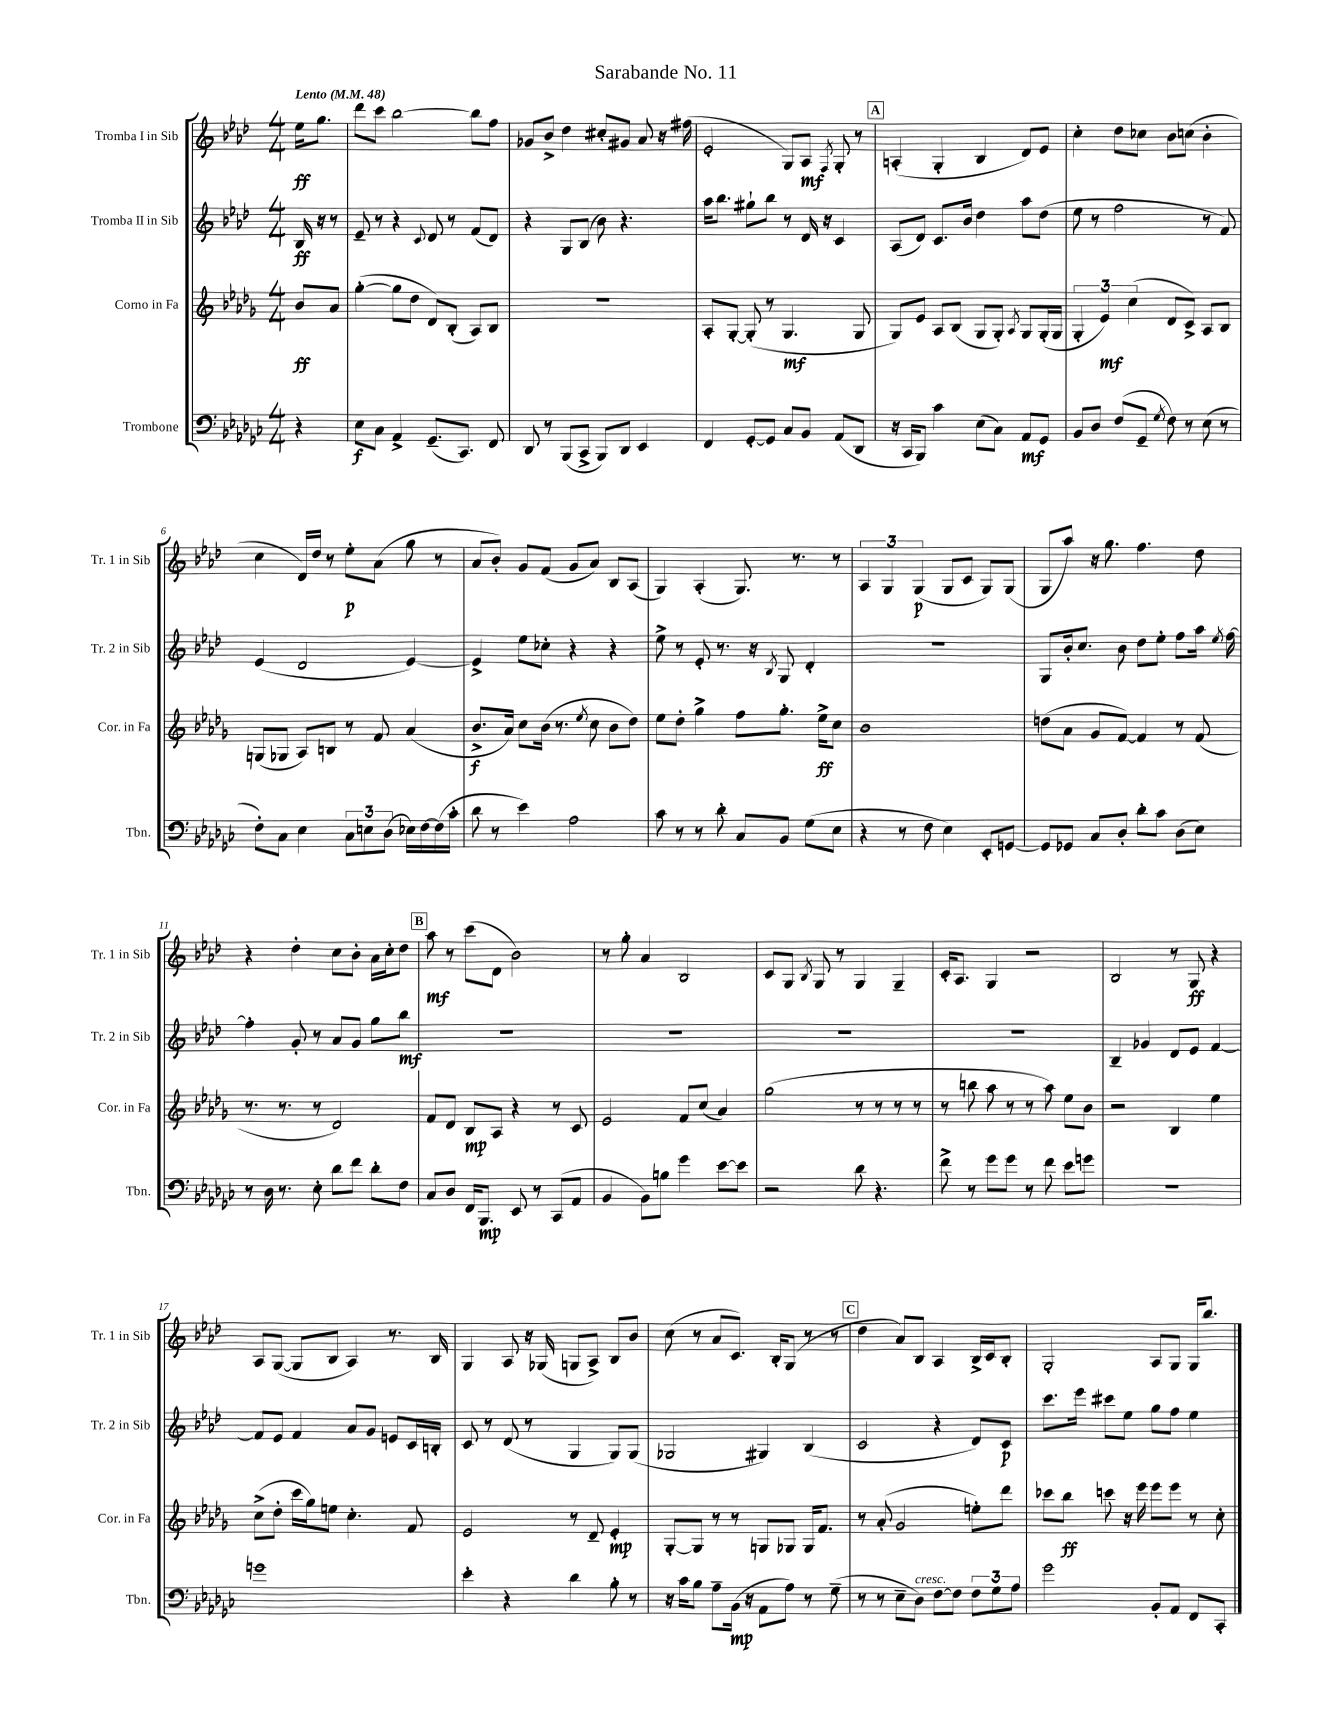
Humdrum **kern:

**kern	**dynam	**kern	**dynam	**kern	**dynam	**kern	**dynam
*part4	*part4	*part3	*part3	*part2	*part2	*part1	*part1
*staff4	*staff4	*staff3	*staff3	*staff2	*staff2	*staff1	*staff1
*I"Trombone	*	*I"Corno in Fa	*	*I"Tromba II in Sib	*	*I"Tromba I in Sib	*
*I'Tbn.	*	*I'Cor. in Fa	*	*I'Tr. 2 in Sib	*	*I'Tr. 1 in Sib	*
*clefF4	*	*clefG2	*	*clefG2	*	*clefG2	*
*k[b-e-a-d-g-c-]	*	*k[b-e-a-d-g-]	*	*k[b-e-a-d-]	*	*k[b-e-a-d-]	*
*M4/4	*	*M4/4	*	*M4/4	*	*M4/4	*
*MM48	*	*MM48	*	*MM48	*	*MM48	*
=	=	=	=	=	=	=	=
!	!	!	!	!	!	!LO:TX:a:B:t=Lento	!
4r	.	8b-/L	ff	16B-/	ff	16ee-\KL	ff
.	.	.	.	16r	.	8.gg\J	.
.	.	8a-/J	.	8r	.	.	.
=1	=1	=1	=1	=1	=1	=1	=1
8E-\L	f	([4gg-'\	.	8e-~/	.	8ddd-\L	.
8C-\J	.	.	.	8r	.	8ccc\J	.
4AA-^/	.	8gg-\L]	.	4r	.	[2bb-\	.
.	.	8dd-\J	.	.	.	.	.
.	.	.	.	8qqc/	.	.	.
(8.GG-~/L	.	8d-/L)	.	8d-/	.	.	.
.	.	(8B-'/J	.	8r	.	.	.
8.CC-/J)	.	.	.	.	.	.	.
.	.	8A-/L)	.	(8f/L	.	8bb-\L]	.
8FF/	.	8B-/J	.	8d-/J)	.	8ff\J	.
=2	=2	=2	=2	=2	=2	=2	=2
8DD-/	.	1r	.	4r	.	8g-X/L	.
8r	.	.	.	.	.	8b-^/J	.
(8BBB-/L	.	.	.	8G/L	.	4dd-\	.
8CC-^/J	.	.	.	(8B-/J	.	.	.
8BBB-/L)	.	.	.	8b-\)	.	8cc#X'/L	.
8DD-/J	.	.	.	4.r	.	8g#X/J	.
4EE-/	.	.	.	.	.	8a-/	.
.	.	.	.	.	.	16r	.
.	.	.	.	.	.	(16ff#X\	.
=3	=3	=3	=3	=3	=3	=3	=3
4FF/	.	8A-'/L	.	16aa-\KL	.	2e-'/	.
.	.	.	.	8.bb-\J	.	.	.
.	.	[8G-'/J	.	.	.	.	.
[8GG-'/L	.	(8G-'/]	.	8gg#X`\L	.	.	.
8GG-/J]	.	8r	.	8bb-\J	.	.	.
8C-/L	.	4.G-/	mf	8r	.	8G/L)	.
8BB-/J	.	.	.	16d-/	.	8A-/J	mf
.	.	.	.	16r	.	.	.
.	.	.	.	.	.	8qF/	.
(8AA-/L	.	.	.	4c/	.	8G'/	.
8DD-/J	.	8G-/	.	.	.	8r	.
!!LO:REH:place=s1:t=A
=4	=4	=4	=4	=4	=4	=4	=4
16r	.	8G-/L)	.	(8A-/L	.	(4An'/	.
16CC-/KL	.	.	.	.	.	.	.
8BBB-/J)	.	8e-/J	.	8d-/J)	.	.	.
4c-\	.	8A-/L	.	8.c/L	.	4G'/	.
.	.	(8B-/J	.	.	.	.	.
.	.	.	.	16b-/Jk	.	.	.
(8E-\L	.	8G-/L	.	4dd-\	.	4B-/	.
8C-\J)	.	8G-'/J)	.	.	.	.	.
.	.	8qA-/	.	.	.	.	.
8AA-/L	mf	8G-/L	.	8aa-\L	.	8d-/L)	.
8GG-/J	.	(16G-'/L	.	(8dd-\J	.	8e-/J	.
.	.	16G-/JJ	.	.	.	.	.
=5	=5	=5	=5	=5	=5	=5	=5
8BB-/L	.	6G-'/	.	8ee-\	.	4cc'\	.
8D-/J	.	.	.	8r	.	.	.
.	.	6e-/)	mf	.	.	.	.
(8F/L	.	.	.	2ff\	.	8dd-\L	.
.	.	(6cc\	.	.	.	.	.
8GG-~/J	.	.	.	.	.	8cc-X\J	.
8qG-/	.	.	.	.	.	.	.
8F\)	.	8d-/L	.	.	.	8b-\L	.
8r	.	8c^/J)	.	.	.	(8ccn\J	.
(8E-\	.	8A-/L	.	8r	.	4b-'\	.
8r	.	8B-/J	.	8f/)	.	.	.
!!LO:LB:g=z
=6	=6	=6	=6	=6	=6	=6	=6
8F'\L)	.	(8Gn/L	.	(4e-/	.	4cc\	.
8C-\J	.	8G-X/J	.	.	.	.	.
4E-\	.	8A-/L)	.	2d-/	.	16d-/LL)	.
.	.	.	.	.	.	16dd-/JJ	.
.	.	8Bn/J	.	.	.	8r	.
12C-\L	.	8r	.	.	.	8ee-'\L	p
12En\	.	.	.	.	.	.	.
.	.	8f/	.	.	.	(8a-\J	.
(12D-\J	.	.	.	.	.	.	.
16E-X\LL)	.	(4a-/	.	[4e-/)	.	8gg\	.
[16F\	.	.	.	.	.	.	.
(16F\]	.	.	.	.	.	8r	.
16c-'\JJ	.	.	.	.	.	.	.
=7	=7	=7	=7	=7	=7	=7	=7
8d-\	.	8.b-^/L	f	4e-^/]	.	8a-/L	.
8r	.	.	.	.	.	8b-'/J)	.
.	.	16a-/Jk)	.	.	.	.	.
4e-\)	.	8cc\L	.	8ee-\L	.	8g/L	.
.	.	(16b-\Jk	.	8cc-X'\J	.	(8f/J	.
.	.	8.r	.	.	.	.	.
2A-\	.	.	.	4r	.	8g/L	.
.	.	8qee-/	.	.	.	.	.
.	.	8cc\	.	.	.	8a-/J)	.
.	.	8b-\L	.	4r	.	8B-/L	.
.	.	8dd-\J)	.	.	.	(8A-/J	.
=8	=8	=8	=8	=8	=8	=8	=8
8c-\	.	8ee-\L	.	8ee-^\	.	4G/)	.
8r	.	8dd-'\J	.	8r	.	.	.
8r	.	4gg-^\	.	8e-'/	.	(4A-'/	.
8d-'\	.	.	.	8.r	.	.	.
8C-/L	.	8ff\L	.	.	.	8.G/)	.
.	.	.	.	16r	.	.	.
.	.	.	.	8qB-/	.	.	.
8BB-/J	.	8.gg-'\J	.	8G/	.	.	.
.	.	.	.	.	.	8.r	.
(8G-\L	.	.	.	4d-'/	.	.	.
.	.	16ee-^\KL	ff	.	.	.	.
8E-\J	.	8cc\J	.	.	.	8r	.
=9	=9	=9	=9	=9	=9	=9	=9
4r	.	1b-	.	1r	.	6A-/	.
.	.	.	.	.	.	6G/	.
8r	.	.	.	.	.	.	.
.	.	.	.	.	.	(6G/	p
8F\	.	.	.	.	.	.	.
4E-\)	.	.	.	.	.	8G/L	.
.	.	.	.	.	.	8c/J	.
8EE-'/L	.	.	.	.	.	8G/L)	.
[8GGn/J	.	.	.	.	.	(8G/J	.
=10	=10	=10	=10	=10	=10	=10	=10
8GG/L]	.	(8ddn\L	.	8G/L	.	8G/L	.
8GG-X/J	.	8a-\J	.	16b-'/k	.	8aa-/J)	.
.	.	.	.	8.cc/J	.	.	.
8C-/L	.	8g-/L	.	.	.	16r	.
.	.	.	.	.	.	8.gg\	.
8D-'/J	.	[8f/J)	.	8b-\	.	.	.
8d-'\L	.	4f/]	.	8dd-\L	.	4.ff\	.
8c-\J	.	.	.	8ee-'\J	.	.	.
(8D-\L	.	8r	.	8ff\L	.	.	.
8E-\J)	.	(8f/	.	16aa-\Jk	.	8dd-\	.
.	.	.	.	8qee-/	.	.	.
.	.	.	.	[16ff\	.	.	.
!!LO:LB:g=z
=11	=11	=11	=11	=11	=11	=11	=11
8r	.	8.r	.	4ff'\]	.	4r	.
16D-\	.	.	.	.	.	.	.
8.r	.	8.r	.	.	.	.	.
.	.	.	.	8g'/	.	4dd-'\	.
8E-'\	.	8r	.	8r	.	.	.
8d-\L	.	2d-/)	.	8a-/L	.	8cc\L	.
8f\J	.	.	.	8g/J	.	8b-'\J	.
8d-'\L	.	.	.	8gg\L	.	16a-\LL	.
.	.	.	.	.	.	16cc'\J	.
8F\J	.	.	.	8bb-\J	mf	8dd-\J	.
!!LO:REH:place=s1:t=B
=12	=12	=12	=12	=12	=12	=12	=12
8C-/L	.	8f/L	.	1r	.	8aa-\	mf
8D-/J	.	8d-/J	.	.	.	8r	.
16FF/KL	.	8B-/L	mp	.	.	(8ccc\L	.
8.BBB-/J	mp	.	.	.	.	.	.
.	.	8A-/J	.	.	.	8d-\J	.
8EE-/	.	4r	.	.	.	2b-\)	.
8r	.	.	.	.	.	.	.
(8CC-/L	.	8r	.	.	.	.	.
8AA-/J	.	8c/	.	.	.	.	.
=13	=13	=13	=13	=13	=13	=13	=13
4BB-/	.	2e-/	.	1r	.	8r	.
.	.	.	.	.	.	8gg'\	.
8BB-\L)	.	.	.	.	.	4a-/	.
8Bn\J	.	.	.	.	.	.	.
4g-\	.	8f/L	.	.	.	2B-/	.
.	.	(8cc/J	.	.	.	.	.
[8e-\L	.	4a-/)	.	.	.	.	.
8e-\J]	.	.	.	.	.	.	.
=14	=14	=14	=14	=14	=14	=14	=14
2r	.	(2gg-\	.	1r	.	8c/L	.
.	.	.	.	.	.	8G/J	.
.	.	.	.	.	.	8qB-/	.
.	.	.	.	.	.	8G/	.
.	.	.	.	.	.	8r	.
8d-\	.	8r	.	.	.	4G/	.
4.r	.	8r	.	.	.	.	.
.	.	8r	.	.	.	4G~/	.
.	.	8r	.	.	.	.	.
=15	=15	=15	=15	=15	=15	=15	=15
8f^\	.	8r	.	1r	.	16c'/KL	.
.	.	.	.	.	.	8.A-/J	.
8r	.	8bbn\	.	.	.	.	.
8g-\L	.	8aa-\	.	.	.	4G/	.
8g-\J	.	8r	.	.	.	.	.
8r	.	8r	.	.	.	2r	.
8f\	.	8aa-\)	.	.	.	.	.
8e-\L	.	8ee-\L	.	.	.	.	.
8gn\J	.	8b-\J	.	.	.	.	.
=16	=16	=16	=16	=16	=16	=16	=16
1r	.	2r	.	4B-~/	.	2B-/	.
.	.	.	.	4g-X/	.	.	.
.	.	4B-/	.	8d-/L	.	8r	.
.	.	.	.	8e-/J	.	8G/	ff
.	.	4ee-\	.	[4f/	.	4r	.
!!LO:LB:g=z
=17	=17	=17	=17	=17	=17	=17	=17
1gn	.	(8cc^\L	.	8f/L]	.	8A-/L	.
.	.	8dd-'\J	.	8e-/J	.	([8G/J	.
.	.	16ccc\LL	.	4f/	.	8G/L]	.
.	.	16gg-\J)	.	.	.	.	.
.	.	8een\J	.	.	.	8B-/J	.
.	.	4.cc'\	.	8a-/L	.	4A-/)	.
.	.	.	.	8g/J	.	.	.
.	.	.	.	8en/L	.	8.r	.
.	.	8f/	.	16c/L	.	.	.
.	.	.	.	16Bn'/JJ	.	16B-/	.
=18	=18	=18	=18	=18	=18	=18	=18
4e-'\	.	2e-/	.	8c/	.	4G/	.
.	.	.	.	8r	.	.	.
4r	.	.	.	(8d-/	.	8A-/	.
.	.	.	.	8r	.	16r	.
.	.	.	.	.	.	(16G-X/	.
4d-\	.	8r	.	4G/	.	8Gn/L	.
.	.	8d-~/	.	.	.	8A-^/J)	.
8B-'\	.	4e-'/	mp	8G/L)	.	8B-/L	.
8r	.	.	.	(8G/J	.	8b-/J	.
=19	=19	=19	=19	=19	=19	=19	=19
16r	.	[8G-'/L	.	2G-X/	.	(8cc\	.
16c-\KL	.	.	.	.	.	.	.
8B-\J	.	8G-/J]	.	.	.	8r	.
8A-~\L	.	8r	.	.	.	8a-/L	.
(16BB-\Jk	mp	8r	.	.	.	8.c/J)	.
16r	.	.	.	.	.	.	.
8AA-\L	.	8Gn/L	.	4G#X/)	.	.	.
.	.	.	.	.	.	16B-'/KL	.
8A-\J)	.	8G-X/J	.	.	.	(8G/J	.
8r	.	16G-/KL	.	(4B-/	.	8r	.
.	.	8.f/J	.	.	.	.	.
(8G-~\	.	.	.	.	.	8r	.
!!LO:REH:place=s1:t=C
=20	=20	=20	=20	=20	=20	=20	=20
8r	.	8r	.	2c/	.	4dd-\	.
8r	.	(8a-'/	.	.	.	.	.
8E-~\L	.	2g-/	.	.	.	8a-/L)	.
!LO:TX:a:i:t=cresc.	!	!	!	!	!	!	!
8D-\J)	.	.	.	.	.	8B-/J	.
[8F\L	.	.	.	4r	.	4A-/	.
8F\J]	.	.	.	.	.	.	.
12F\L	.	8een'\L)	.	8d-/L)	.	16B-^/LL	.
.	.	.	.	.	.	16c/J	.
12G-\	.	.	.	.	.	.	.
.	.	8ddd-\J	.	8c/J	p	8B-'/J	.
12A-\J	.	.	.	.	.	.	.
=21	=21	=21	=21	=21	=21	=21	=21
2g-\	.	8ccc-X\L	.	8.ccc\L	.	2G'/	.
.	.	8bb-\J	ff	.	.	.	.
.	.	.	.	16eee-\Jk	.	.	.
.	.	8cccn\	.	8ccc#X\L	.	.	.
.	.	16r	.	8ee-\J	.	.	.
.	.	16eee-\	.	.	.	.	.
8BB-'/L	.	8eee-\L	.	8gg\L	.	8A-/L	.
8AA-/J	.	8eee-\J	.	8ff\J	.	8G/J	.
8FF/L	.	8r	.	4ee-\	.	16G/KL	.
.	.	.	.	.	.	8.bb-/J	.
8CC-'/J	.	8cc'\	.	.	.	.	.
==	==	==	==	==	==	==	==
*-	*-	*-	*-	*-	*-	*-	*-
